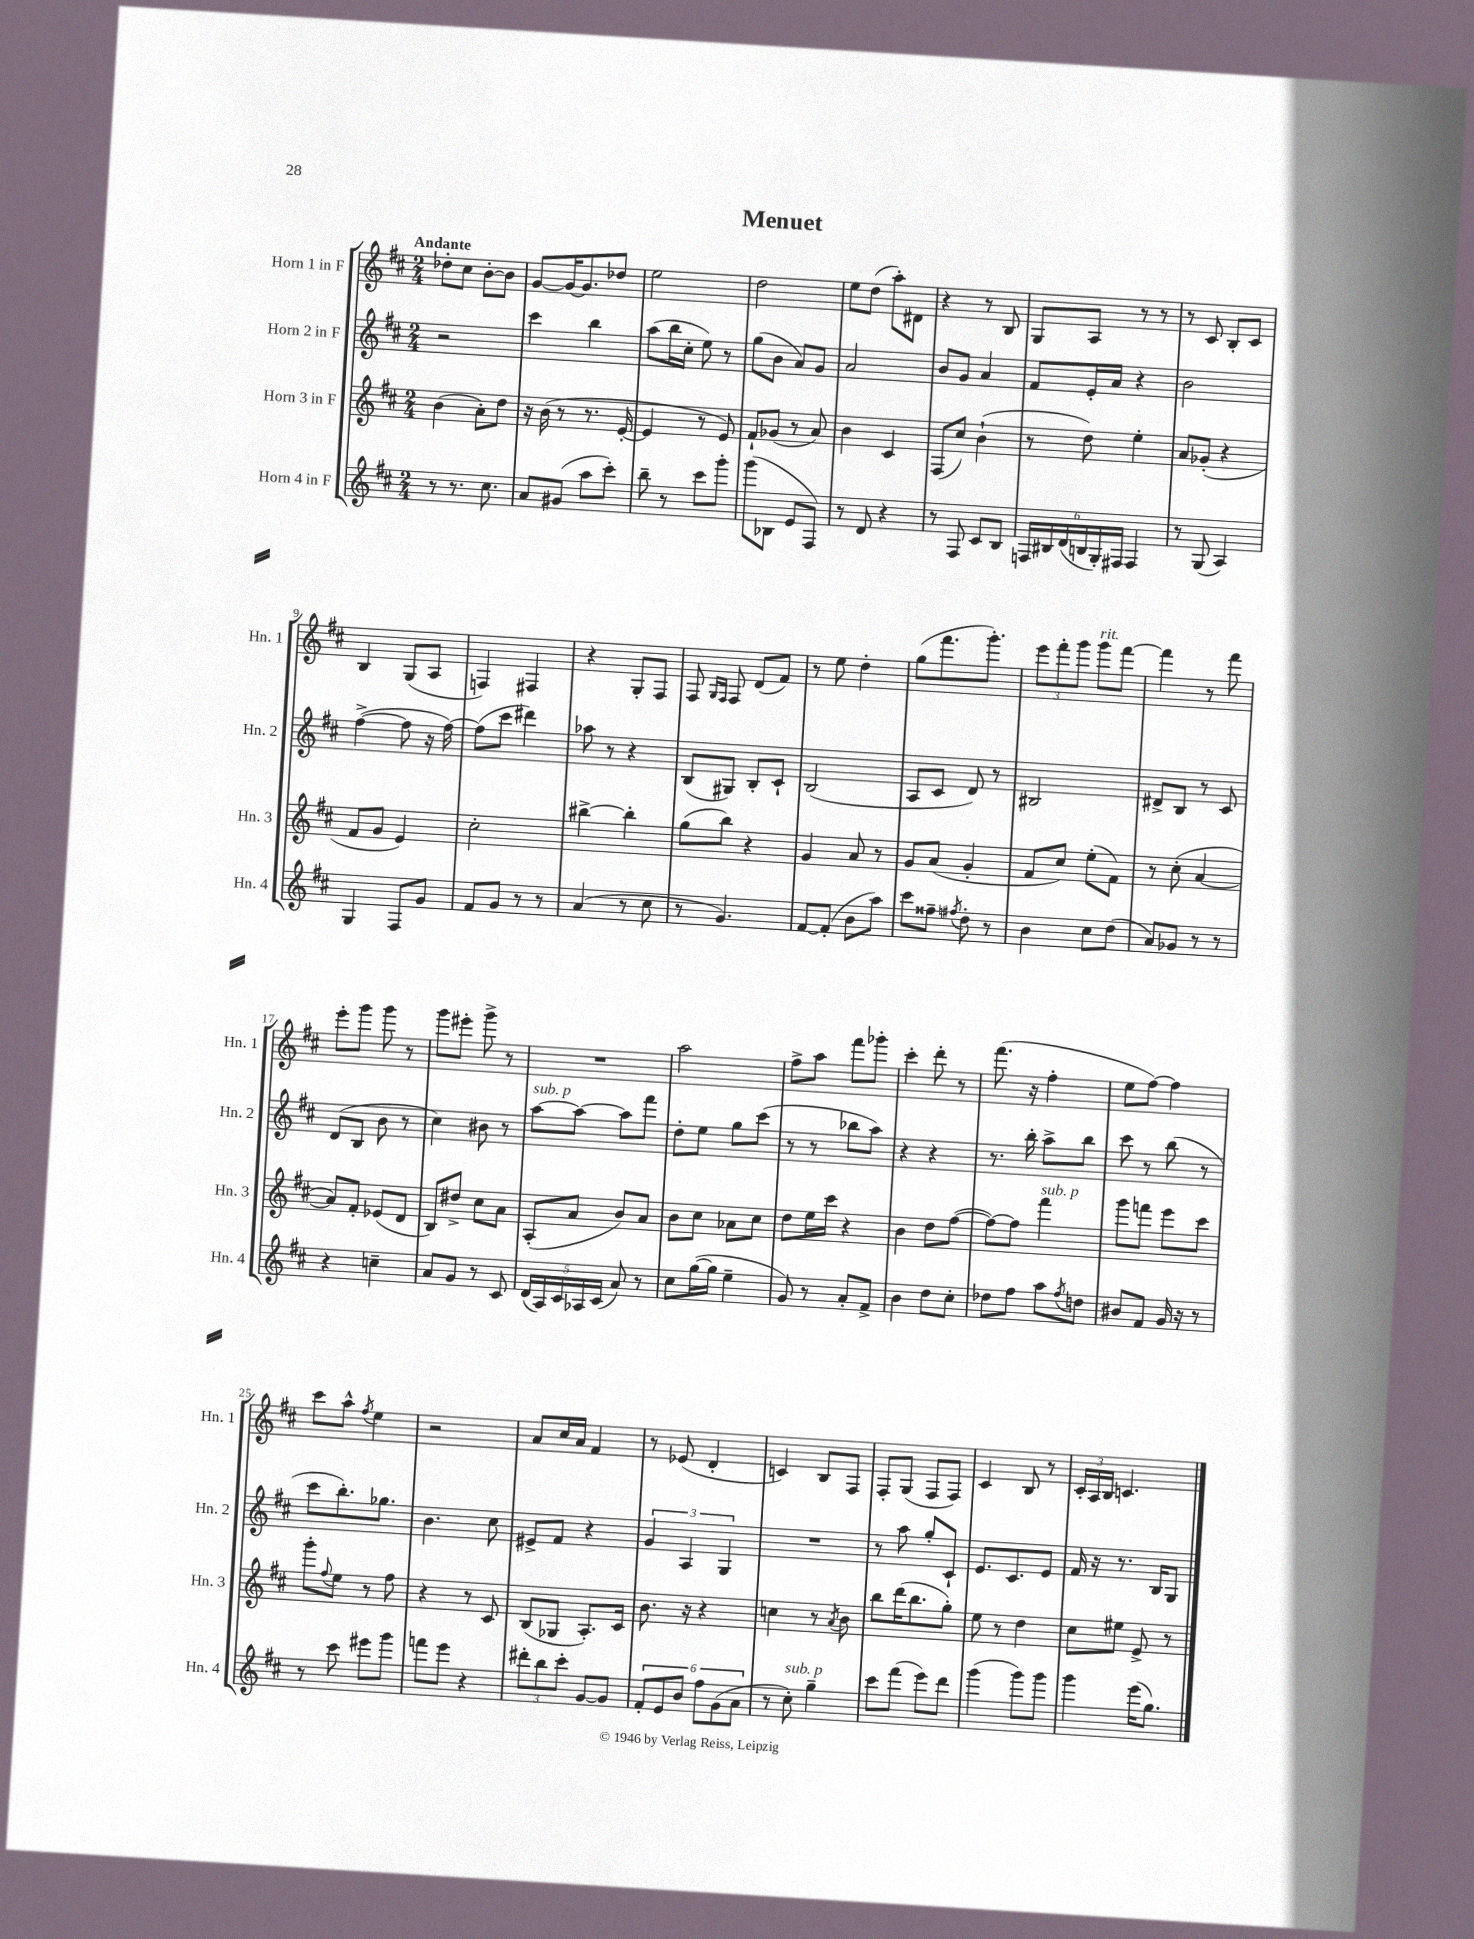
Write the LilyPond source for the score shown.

\header { title = "Menuet" }
<<
\new StaffGroup <<
\new Staff = "s0" \with { instrumentName = "Horn 1 in F" shortInstrumentName = "Hn. 1" } {
    \clef treble \key d \major \numericTimeSignature \time 2/4 \tempo "Andante"
    des''8-. cis''8 b'8~-. b'8 |
    g'8~ g'16~ g'8. des''8 |
    e''2 |
    d''2 |
    e''8 d''8( a''8-.) dis'8 |
    r4 r8 b8 |
    g8 a8 r8 r8 |
    r8 cis'8 b8-. cis'8 |
    b4 g8( a8 |
    f4) fis4 |
    r4 g8-. fis8 |
    fis8 \grace { g16 fis16 } fis8 d'8( fis'8) |
    r8 e''8 d''4-. |
    g''8( fis'''8. g'''8.-.) |
    \tuplet 3/2 { e'''8 fis'''8-. g'''8 } g'''8^\markup { \italic "rit." } fis'''8~ |
    fis'''4 r8 fis'''8 |
    e'''8-. g'''8 g'''8 r8 |
    g'''8 eis'''8-. g'''8-> r8 |
    R2 |
    a''2 |
    fis''8-> a''8 fis'''8 ges'''8-. |
    cis'''4-. d'''8-. r8 |
    fis'''8.( r16 fis''4-. |
    e''8 fis''8~) fis''4 |
    cis'''8 a''8-^ \acciaccatura { fis''8 } e''4 |
    r2 |
    a'8 cis''16 a'16 fis'4 |
    r8 ees'8( d'4-. |
    c'4) b8 fis8 |
    fis8-. g8( fis8 fis8) |
    cis'4 b8 r8 |
    \tuplet 3/2 { cis'16-. a16 b16 } c'4. \bar "|." |
}
\new Staff = "s1" \with { instrumentName = "Horn 2 in F" shortInstrumentName = "Hn. 2" } {
    \clef treble \key d \major \numericTimeSignature \time 2/4
    r2 |
    cis'''4 b''4 |
    a''8( b''16 cis''16-. e''8) r8 |
    g''8( b'8 a'8) g'8 |
    a'2 |
    b'8 g'8 a'4 |
    fis'8 e'16-. a'16 r4 |
    b'2 |
    fis''4~->( fis''8 r16 fis''16~) |
    fis''8( cis'''8 dis'''4) |
    aes''8 r8 r4 |
    b8( gis8) b8-. cis'8-! |
    b2( |
    a8 cis'8 d'8) r8 |
    bis2 |
    dis'8-> b8 r8 cis'8 |
    d'8( b8 b'8 r8 |
    cis''4) bis'8 r8 |
    a''8~^\markup { \italic "sub. p" } a''8~ a''8 fis'''8 |
    d''8-. e''8 g''8 cis'''8( |
    r8 r8 bes''8 a''8) |
    r4 r4 |
    r8. b''16-. a''8-> b''8 |
    cis'''8 r8 b''8( r8 |
    cis'''8 b''8.-.) ges''8. |
    b'4. cis''8 |
    eis'8-> fis'8 r4 |
    \tuplet 3/2 { g'4 a4 g4 } |
    R2 |
    r8 a''8 g''8-. cis'8-! |
    e'8. cis'8. e'8 |
    fis'16 r16 r8. b16 g8 \bar "|." |
}
\new Staff = "s2" \with { instrumentName = "Horn 3 in F" shortInstrumentName = "Hn. 3" } {
    \clef treble \key d \major \numericTimeSignature \time 2/4
    b'4( a'8-.) d''8 |
    r16 b'16( r8 r8. e'16~-. |
    e'4 r8 e'8) |
    fis'8-! ges'8( r8 a'8) |
    b'4 cis'4 |
    fis8( cis''8) b'4-!( |
    r8 d''8) e''4-. |
    a'8 ges'8-.( r4 |
    fis'8 g'8 e'4) |
    cis''2-. |
    bis''4~-> bis''4-. |
    g''8( b''8) r4 |
    g'4 a'8 r8 |
    g'8 a'8( g'4-. |
    fis'8 cis''8) e''8-.( fis'8) |
    r8 cis''8-.( a'4~ |
    a'8) fis'8-. ees'8( d'8 |
    b8) dis''8-> cis''8 a'8 |
    a8-.( a'8 b'8) a'8 |
    b'8 cis''8 aes'8 cis''8 |
    d''8 e''16 cis'''16 r4 |
    b'4 d''8 fis''8~( |
    fis''8~) fis''8 fis'''4^\markup { \italic "sub. p" } |
    g'''8 f'''8 e'''8 cis'''8 |
    g'''8-. \appoggiatura { fis''8 } e''8 r8 fis''8 |
    r4 r8 cis'8 |
    b8( ges8 a8.-.) cis'16 |
    b'8. r16 r4 |
    c''4 r8 \acciaccatura { a'8 } b'8 |
    b''8 d'''16( b''8. g''8-.) |
    e''8 r8 d''4 |
    cis''8 eis''8 e'8-> r8 \bar "|." |
}
\new Staff = "s3" \with { instrumentName = "Horn 4 in F" shortInstrumentName = "Hn. 4" } {
    \clef treble \key d \major \numericTimeSignature \time 2/4
    r8 r8. cis''8. |
    a'8 gis'8( a''8 cis'''8-.) |
    b''8-- r8 cis'''8 g'''8-. |
    g'''8( bes8 e'8 fis8) |
    r8 d'8 r4 |
    r8 fis8 cis'8 b8 |
    \tuplet 6/4 { f16 bis16 d'16( b16 g16-.) fis16 } fis4 |
    r8 g8( a4) |
    g4 fis8 g'8 |
    fis'8 g'8 r8 r8 |
    a'4( r8 cis''8 |
    r8 g'4.) |
    fis'8~ fis'8-.( b'8 a''8) |
    cis'''8 fisis''8-- \acciaccatura { fis''8 } d''8-. r8 |
    b'4 cis''8 d''8( |
    a'8) ges'8 r8 r8 |
    r4 c''4-- |
    a'8 g'8 r8 cis'8 |
    \tuplet 5/4 { d'16( a16) cis'16 aes16 cis'16( } a'8) r8 |
    cis''8 g''16~( g''16 e''4-- |
    g'8) r8 a'8-. fis'8-> |
    b'4 d''8 cis''8-. |
    des''8 fis''8 a''8 \acciaccatura { fis''8 } d''8 |
    bis'8 fis'8 g'16 r16 r8 |
    r8 cis'''8 eis'''8 g'''8 |
    f'''8 e'''8 r4 |
    \tuplet 3/2 { dis'''8-. b''8 cis'''8-. } g'8~ g'8 |
    \tuplet 6/4 { fis'8-. e'8 b'8 fis''8 g'8( a'8 } |
    r8 cis''8-.^\markup { \italic "sub. p" }) g''4-- |
    cis'''8 fis'''8( e'''8) d'''8 |
    g'''4( g'''8) g'''8 |
    g'''4 e'''16( g''8.) \bar "|." |
}
>>
>>
